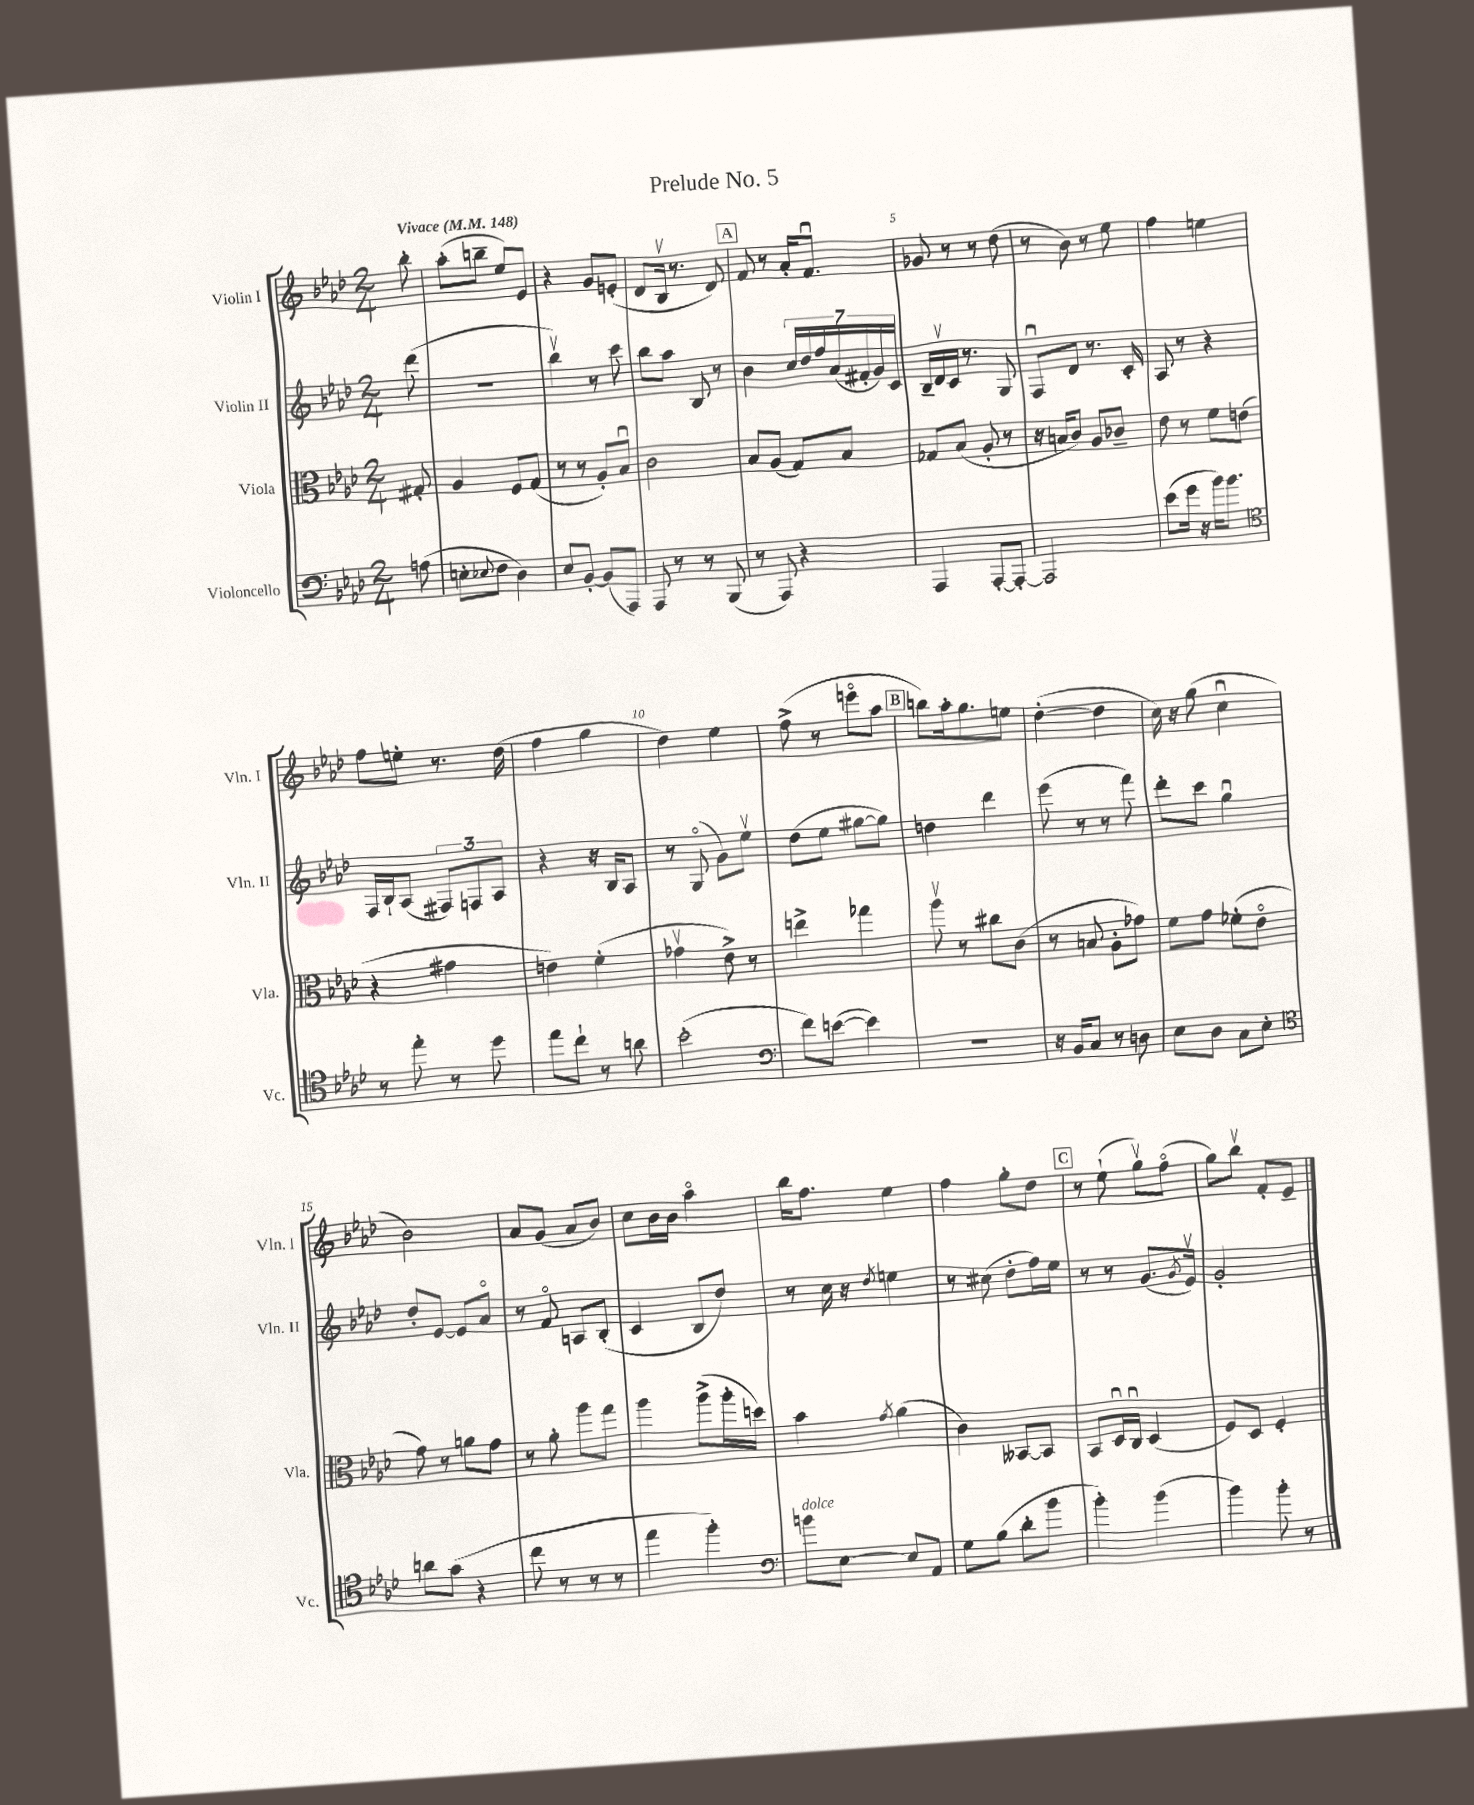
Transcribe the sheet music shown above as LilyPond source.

\header { title = "Prelude No. 5" }
<<
\new StaffGroup <<
\new Staff = "s0" \with { instrumentName = "Violin I" shortInstrumentName = "Vln. I" } {
    \clef treble \key aes \major \numericTimeSignature \time 2/4 \partial 8 \tempo "Vivace" 4 = 148
    bes''8-. |
    aes''8-.( b''8-- ees''8) ees'8 |
    r4 g'8 e'8-.( |
    des'8 bes16\upbow r8. des'8) |
    \mark \markup { \box "A" } f'8 r8 aes'16-. f'8.\downbow |
    ges'8 r8 r8 des''8( |
    r8 bes'8) r8 ees''8 |
    f''4 e''4 |
    f''8 e''8-. r8. des''16( |
    f''4 g''4 |
    des''4) ees''4 |
    f''8->( r8 e'''8\flageolet aes''8 |
    \mark \markup { \box "B" } b''8) aes''16-. g''8. e''8 |
    des''4~-.( des''4 |
    c''16) r16 g''8( c''4\downbow |
    bes'2) |
    aes'8 g'8( aes'8 bes'8) |
    c''8 bes'16 bes'16 aes''4\flageolet |
    bes''16 f''8. ees''4 |
    f''4 g''8-. des''8 |
    \mark \markup { \box "C" } r8 ees''8-!( g''8\upbow) f''8\flageolet( |
    g''8) bes''8\upbow f'8-. ees'8-- \bar "|." |
}
\new Staff = "s1" \with { instrumentName = "Violin II" shortInstrumentName = "Vln. II" } {
    \clef treble \key aes \major \numericTimeSignature \time 2/4 \partial 8
    des'''8( |
    r2 |
    bes''4\upbow) r8 c'''8 |
    bes''8 aes''8 bes8 r8 |
    \mark \markup { \box "A" } bes'4 \tuplet 7/4 { c''16 des''16 f''16 aes'16( fis'16-. g'16) c'16 } |
    bes16-- des'16\upbow c'16 r8. g8 |
    f8\downbow des'8 r8. c'16-. |
    aes8 r8 r4 |
    f16 bes16-! aes8( \tuplet 3/2 { fis8) f8 aes8 } |
    r4 r16 bes16 aes8 |
    r8 g8\flageolet( g'8) ees''8\upbow |
    des''8( ees''8 gis''8~ gis''8) |
    \mark \markup { \box "B" } d''4 des'''4 |
    ees'''8( r8 r8 f'''8) |
    des'''8-. c'''8 g''4\downbow |
    des''8-. ees'8~ ees'8 aes'8\flageolet |
    r8 f'8\flageolet a8 bes8-.( |
    c'4 bes8 des''8) |
    r8 c''16 r16 \acciaccatura { des''8 } e''4 |
    r8 cis''8( des''8-. f''16) ees''16 |
    \mark \markup { \box "C" } r8 r8 g'8.( \acciaccatura { g'8 } ees'16\upbow) |
    g'2-. \bar "|." |
}
\new Staff = "s2" \with { instrumentName = "Viola" shortInstrumentName = "Vla." } {
    \clef alto \key aes \major \numericTimeSignature \time 2/4 \partial 8
    gis8-. |
    aes4 f8 g8( |
    r8 r8 aes8-.) bes8\downbow |
    c'2 |
    \mark \markup { \box "A" } bes8 aes8( g8) bes8 |
    ges8 bes8( aes8-. r8 |
    r16 b16 c'8) aes8 ces'8-- |
    ees'8 r8 f'8 e'8( |
    r4 gis'4 |
    e'4) f'4-.( |
    ges'4\upbow ees'8->) r8 |
    e''4-> ges''4 |
    \mark \markup { \box "B" } aes''8\upbow r8 cis''8 c'8( |
    r8 b8 aes8-. ges'8) |
    f'8 g'8 fes'8-.( ees'8\flageolet |
    g'8) r8 a'8 g'8 |
    r8 aes'8-. aes''8 g''8 |
    aes''4 aes''8->( aes''16-. d''16) |
    bes'4 \acciaccatura { g'8 } aes'4( |
    c'4) beses,8~ beses,8 |
    \mark \markup { \box "C" } bes,8 des16\downbow c16\downbow des4( |
    f8) des8 f4-. \bar "|." |
}
\new Staff = "s3" \with { instrumentName = "Violoncello" shortInstrumentName = "Vc." } {
    \clef bass \key aes \major \numericTimeSignature \time 2/4 \partial 8
    a8( |
    e8-. \appoggiatura { ees8 } f8 des4) |
    ees8 bes,8~-. bes,8( aes,,8) |
    aes,,8 r8 r8 bes,,8( |
    \mark \markup { \box "A" } r8 aes,,8) r4 |
    aes,,4 aes,,8~-. aes,,8~-. |
    aes,,2 |
    ees'8( g'16 r16 bes'16) bes'8. |
    \clef tenor r8 ees''8-. r8 des''8 |
    ees''8 c''8-! r8 a'8 |
    bes'2-.( |
    \clef bass f'8) e'8~( e'4) |
    \mark \markup { \box "B" } r2 |
    r16 bes,16 c8 r8 d8 |
    ees8 des8 c8 ees8-. |
    \clef tenor a'8 g'8( r4 |
    c''8 r8 r8 r8 |
    ees''4 f''4-.) |
    \clef bass b'8^\markup { \italic "dolce" } ees8~ ees8 aes,8 |
    g8 bes8( des'8-. bes'8 |
    \mark \markup { \box "C" } bes'4-.) bes'4( |
    bes'4) bes'8-. r8 \bar "|." |
}
>>
>>
\layout { \context { \Score \override BarNumber.break-visibility = ##(#f #t #t) barNumberVisibility = #(every-nth-bar-number-visible 5) } }
